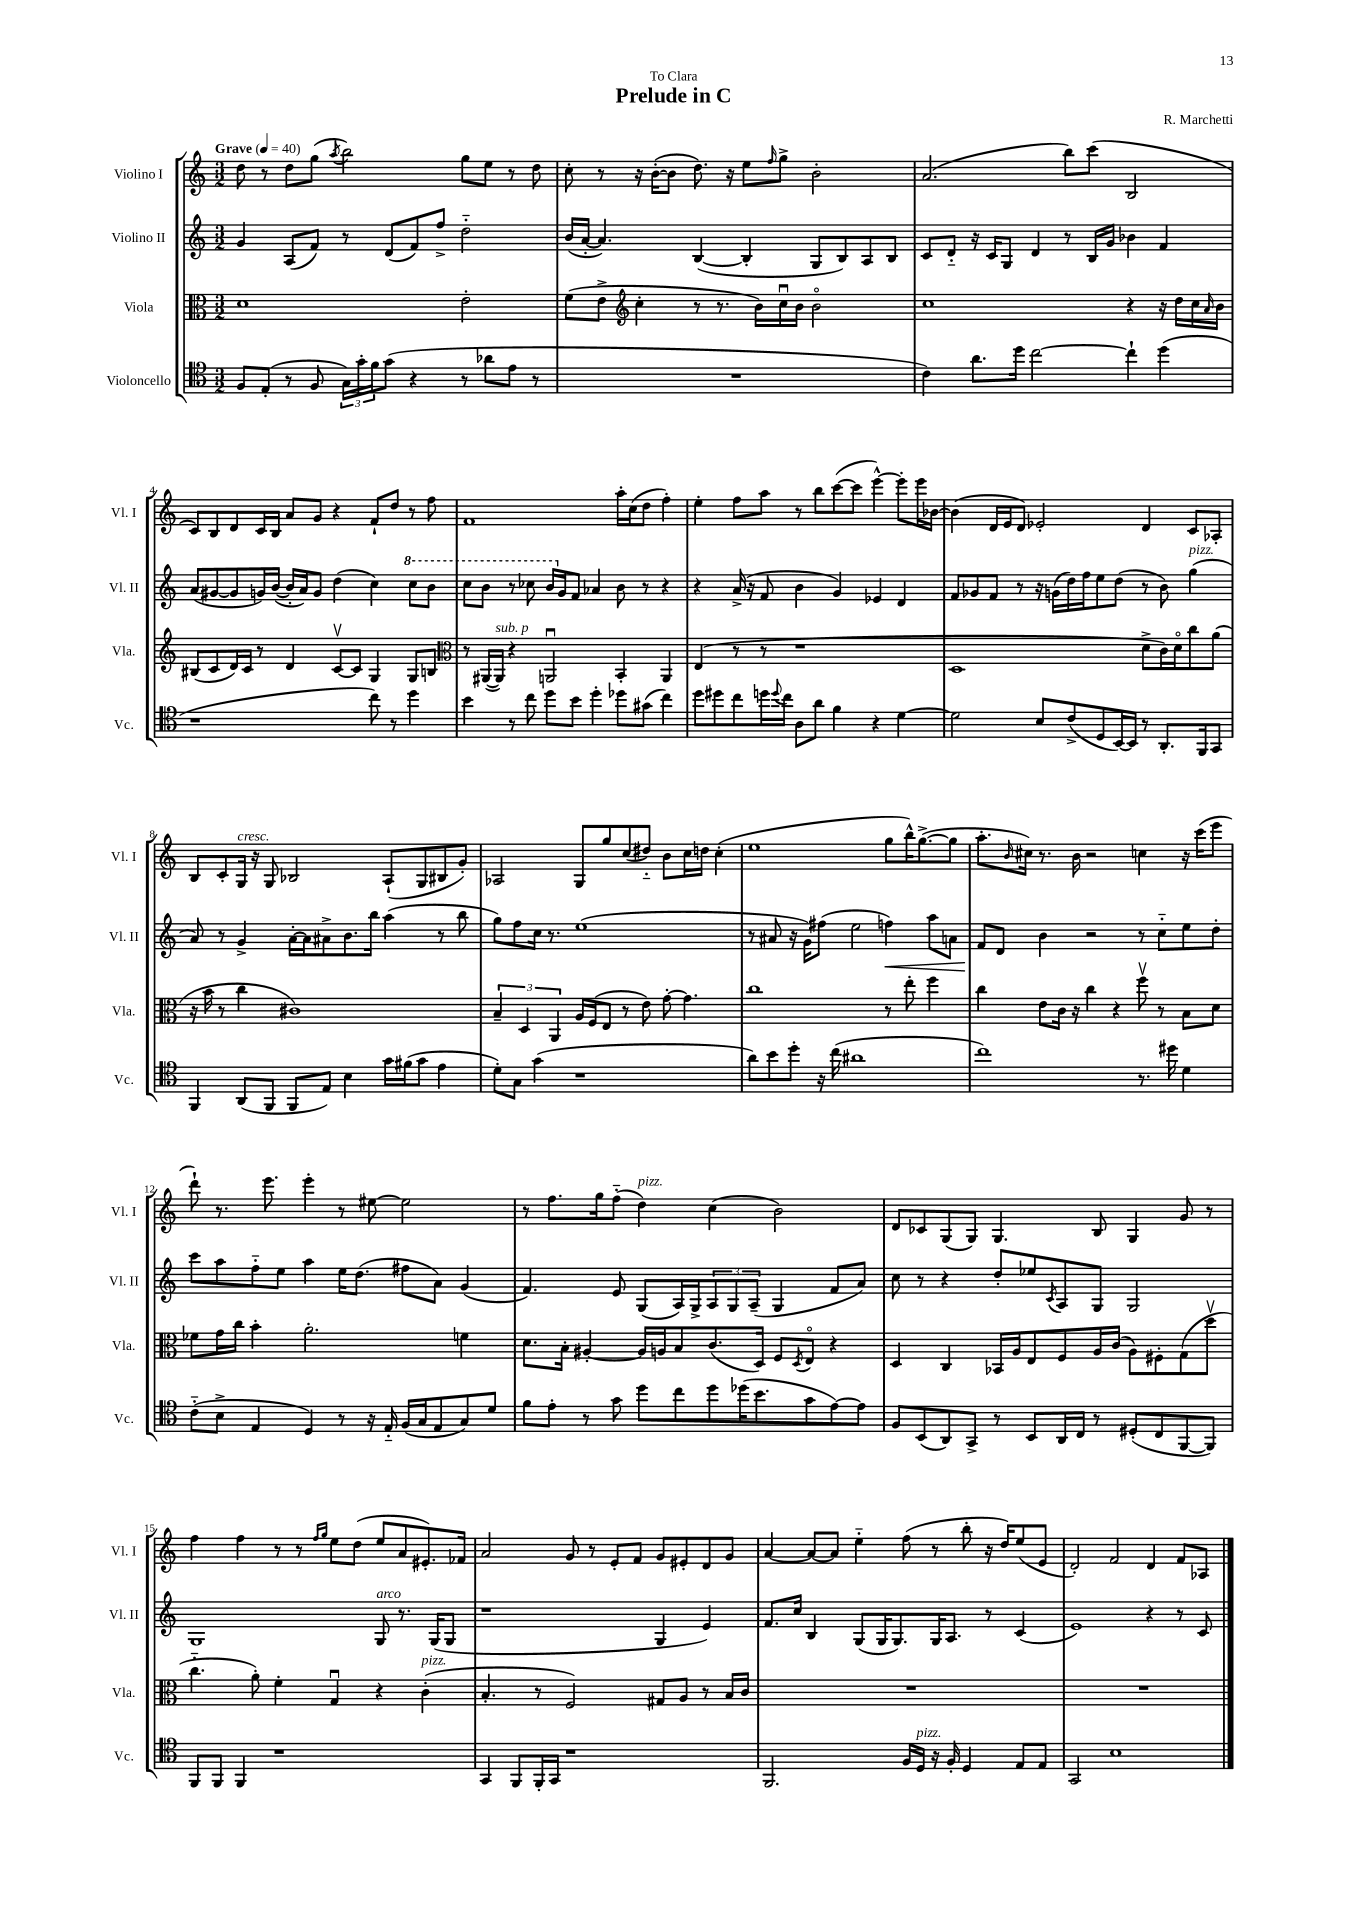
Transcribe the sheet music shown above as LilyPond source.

\header { title = "Prelude in C" composer = "R. Marchetti" dedication = "To Clara" }
<<
\new StaffGroup <<
\new Staff = "s0" \with { instrumentName = "Violino I" shortInstrumentName = "Vl. I" } {
    \clef treble \key c \major \numericTimeSignature \time 3/2 \tempo "Grave" 4 = 40
    d''8 r8 d''8 g''8( \acciaccatura { a''8 } b''2) g''8 e''8 r8 d''8 |
    c''8-. r8 r16 b'16~-.( b'8 d''8.) r16 e''8 \grace { f''16 } g''8-> b'2-. |
    a'2.( b''8) c'''8( b2 |
    c'8) b8 d'8 c'16 b16 a'8 g'8 r4 f'8-! d''8 r8 f''8 |
    f'1 a''16-. c''16( d''8 f''4-.) |
    e''4-. f''8 a''8 r8 b''8 c'''8~( c'''8 e'''4~-^) e'''8-. e'''16 bes'16~ |
    bes'4( d'16 e'16 d'8) ees'2-. d'4 c'8 aes8-. |
    b8 c'8-. g16^\markup { \italic "cresc." } r16 g8 bes2 a8-!( g8 bis8 g'8-.) |
    aes2 g8 g''8 c''8( dis''8-_) b'8 c''16 d''16 c''4-.( |
    e''1 g''8 b''16-^) g''8.~->( g''8 |
    a''8.-. \grace { b'16 } cis''16) r8. b'16 r2 c''4 r16 c'''16( e'''8 |
    d'''8-!) r8. e'''8. e'''4-. r8 eis''8~ eis''2 |
    r8 f''8. g''16 f''8-_( d''4^\markup { \italic "pizz." }) c''4( b'2) |
    d'8 ces'8 g8( g8) g4. b8 g4 g'8 r8 |
    f''4 f''4 r8 r8 \grace { f''16 g''16 } e''8 d''8( e''8 a'8 eis'8.-.) fes'16 |
    a'2 g'8 r8 e'8-. f'8 g'8 eis'8-. d'8 g'8 |
    a'4~ a'8~ a'8 e''4-_ f''8( r8 b''8-. r16 d''16) e''8( e'8 |
    d'2-.) f'2 d'4 f'8 aes8 \bar "|." |
}
\new Staff = "s1" \with { instrumentName = "Violino II" shortInstrumentName = "Vl. II" } {
    \clef treble \key c \major \numericTimeSignature \time 3/2
    g'4 a8( f'8) r8 d'8( f'8) f''8-> d''2-_ |
    b'16( a'16~-. a'4.) b4~( b4-. g8 b8) a8 b8 |
    c'8 d'8-_ r16 c'16 g8 d'4 r8 b16 g'16 bes'4 f'4 |
    a'8( gis'8~ gis'8 g'16) b'16~( b'16-. a'16) g'8 d''4( c''4) \ottava #1 c'''8 b''8 |
    c'''8 b''8 r8 ces'''8 b''16 \ottava #0 g'16 f'8 aes'4 b'8 r8 r4 |
    r4 a'16->( r16 f'8 b'4 g'4) ees'4 d'4 |
    f'8 ges'8 f'8 r8 r16 g'16( d''16) f''16 e''8 d''8( r8 b'8) g''4^\markup { \italic "pizz." }( |
    a'8) r8 g'4-> a'16~-. a'16 ais'8-> b'8. b''16 a''4( r8 b''8 |
    g''8) f''8 c''16 r8. e''1( |
    r8 ais'8 r16 g'16) fis''8( e''2 f''4\<) a''8 a'8 |
    f'8\! d'8 b'4 r2 r8 c''8-_ e''8 d''8-. |
    c'''8 a''8 f''8-_ e''8 a''4 e''16 d''8.( fis''8 a'8) g'4( |
    f'4.) e'8 g8( a16) g16-> \tuplet 3/2 { a8 g8 a8--( } g4 f'8 a'8) |
    c''8 r8 r4 d''8-. ees''8 \acciaccatura { c'8 } a8 g8 g2 |
    g1 g8^\markup { \italic "arco" } r8. g16( g8 |
    r1 g4 e'4) |
    f'8. c''16 b4 g8( g16 g8.) g16 a8. r8 c'4( |
    e'1) r4 r8 c'8 \bar "|." |
}
\new Staff = "s2" \with { instrumentName = "Viola" shortInstrumentName = "Vla." } {
    \clef alto \key c \major \numericTimeSignature \time 3/2
    d'1 e'2-. |
    f'8( e'8-> \clef treble c''4-. r8 r8. b'16) c''16\downbow b'16 b'2\flageolet |
    c''1 r4 r16 d''16 c''16 \grace { a'16 } b'16 |
    bis8( c'8 d'16) c'16 r8 d'4 c'8~\upbow c'8 g4 g8 b8 |
    \clef alto r8 ais,16~( ais,16^\markup { \italic "sub. p" }) r4 a,2\downbow b,4-. a,4 |
    e4( r8 r8 r1 |
    d1 d'8-> c'16) d'16\flageolet c''8 a'8( |
    r16 b'16 r8 c''4 cis'1) |
    \tuplet 3/2 { b4-- d4 a,4 } a16 f16( e8 r8 e'8) g'8~-. g'4. |
    c''1 r8 e''8-. f''4 |
    c''4 e'8 c'16 r16 c''4 r4 f''8\upbow r8 b8 d'8 |
    fes'8 g'16 c''16 b'4-. a'2.-. f'4 |
    d'8. b16-. ais4~-. ais16 a16 b8 c'8.( d16) f8 \acciaccatura { d8 } e8\flageolet r4 |
    d4 c4 bes,16 a16 e8 f8 a16 c'16( a8) fis8-. g8( d''8\upbow |
    c''4.-_ a'8-.) f'4-. g4\downbow r4 c'4-.^\markup { \italic "pizz." }( |
    b4.-. r8 f2) gis8 a8 r8 b16 c'16 |
    R1. |
    R1. \bar "|." |
}
\new Staff = "s3" \with { instrumentName = "Violoncello" shortInstrumentName = "Vc." } {
    \clef tenor \key c \major \numericTimeSignature \time 3/2
    f8 e8-.( r8 f8 \tuplet 3/2 { g16) g'16-. f'16 } g'8( r4 r8 aes'8 e'8 r8 |
    R1. |
    c'4) a'8. d''16 c''2~ c''4-! d''4( |
    r1 c''8) r8 d''4 |
    b'4 r8 c''8 d''8 b'8 d''4-. des''8 gis'8( c''4) |
    d''8 dis''8 c''8 d''16 \appoggiatura { d''8 } c''16 a8 a'8 f'4 r4 d'4~ |
    d'2 b8 c'8->( d8 b,16~) b,16 r8 a,8.-. f,16 g,8 |
    f,4 a,8( f,8 f,8 e8) b4 g'16 fis'16( g'8 e'4 |
    d'8-.) g8 g'4( r1 |
    a'8) b'8 d''8-. r16 c''16( ais'1 |
    c''1) r8. dis''16 d'4 |
    c'8-_( b8-> e4 d4) r8 r16 e16-_ f16( g16 e8 g8) d'8 |
    f'8 e'8-. r8 g'8 d''8 c''8 d''8 des''16( b'8. g'8 e'8~) e'8 |
    f8 b,8( a,8) g,8-> r8 b,8 a,16 c16 r8 dis8-.( c8 f,8~ f,8) |
    f,8 f,8 f,4 r1 |
    g,4 f,8 f,16-. g,16 r1 |
    f,2. f16 d16^\markup { \italic "pizz." } r16 f16-. d4 e8 e8 |
    g,2 b1 \bar "|." |
}
>>
>>
